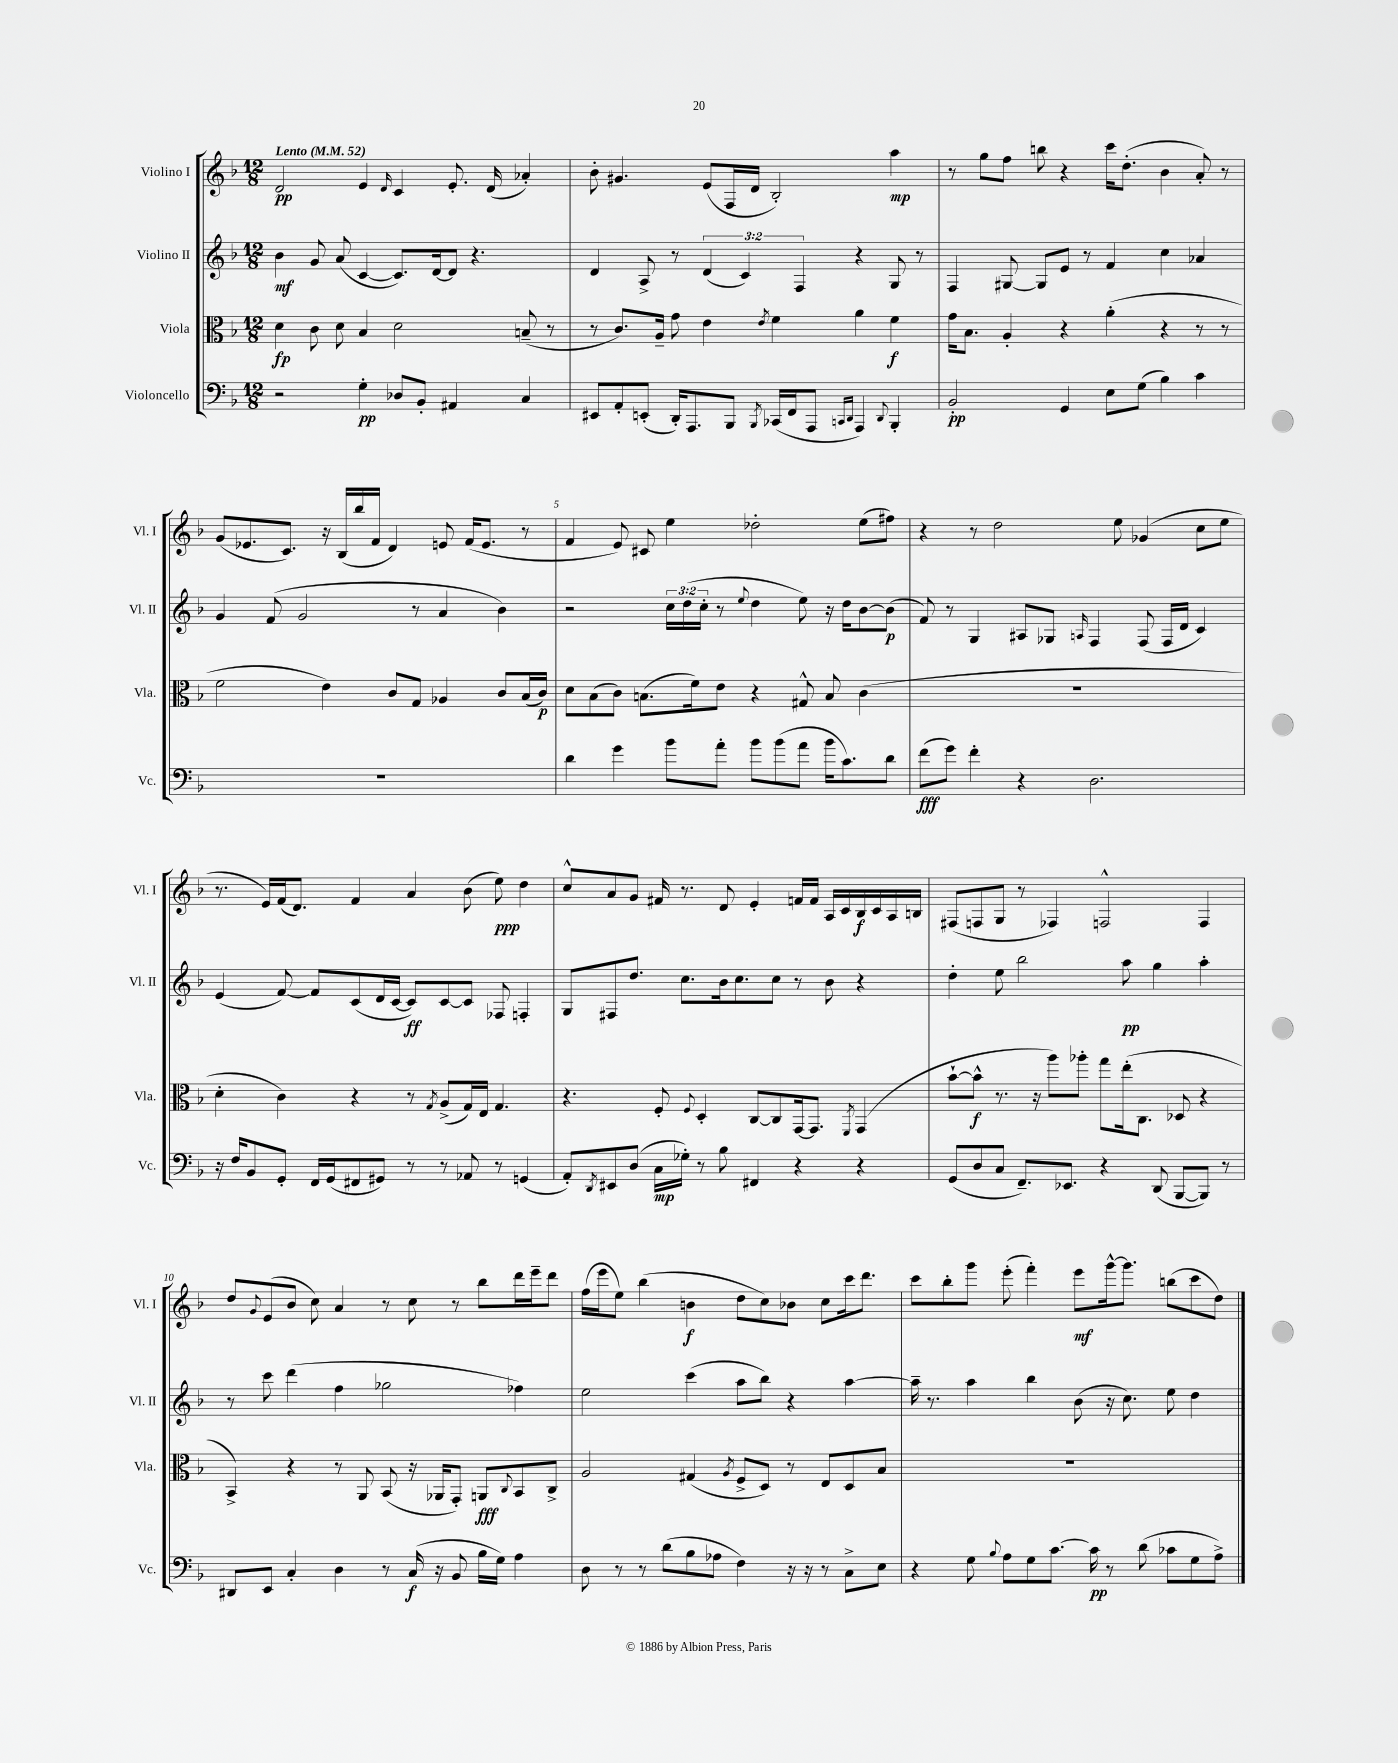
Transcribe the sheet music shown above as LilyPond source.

<<
\new StaffGroup <<
\new Staff = "s0" \with { instrumentName = "Violino I" shortInstrumentName = "Vl. I" } {
    \clef treble \key f \major \numericTimeSignature \time 12/8 \tempo "Lento" 4 = 52
    d'2\pp e'4 \grace { d'16 } c'4 e'8.-. d'16( aes'4-.) |
    bes'8-. gis'4. e'8( f16 d'16 bes2-.) a''4\mp |
    r8 g''8 f''8 b''8 r4 c'''16 d''8.-.( bes'4 a'8-.) r8 |
    g'8( ees'8. c'8.) r16 bes16( bes''16 f'16 d'4) e'8 f'16( e'8. r8 |
    f'4 e'8) cis'8 e''4 des''2-. e''8( fis''8) |
    r4 r8 d''2 e''8 ges'4( c''8 e''8 |
    r8. e'16) f'16( d'8.) f'4 a'4 bes'8( e''8\ppp) d''4 |
    c''8-^ a'8 g'8 fis'16 r8. d'8 e'4-. f'16 f'16 a16 c'16 bes16\f c'16 a16 b16 |
    fis8( f8 g8 r8 fes4) f2-^ f4 |
    d''8 \appoggiatura { g'8 } e'8( bes'8 c''8) a'4 r8 c''8 r8 bes''8 d'''16 e'''16-- d'''8 |
    f''16( e'''16 e''8) bes''4( b'4\f d''8 c''8) bes'8 c''8 c'''16 d'''8. |
    c'''8 bes''8-. g'''8 e'''8-.( f'''4-.) e'''8\mf g'''16~-^ g'''8. b''8( c'''8 d''8) \bar "|." |
}
\new Staff = "s1" \with { instrumentName = "Violino II" shortInstrumentName = "Vl. II" } {
    \clef treble \key f \major \numericTimeSignature \time 12/8 \override Staff.TupletNumber.text = #tuplet-number::calc-fraction-text
    bes'4\mf g'8 a'8( c'4~ c'8.) d'16~ d'8 r4. |
    d'4 a8-> r8 \tuplet 3/2 { d'4( c'4) f4 } r4 g8 r8 |
    f4 gis8~ gis8 e'8 r8 f'4 c''4 aes'4 |
    g'4 f'8( g'2 r8 a'4 bes'4) |
    r2 \tuplet 3/2 { c''16 d''16( c''16-. } r8 \appoggiatura { e''8 } d''4 e''8) r16 d''16 bes'8~ bes'8\p( |
    f'8) r8 g4 ais8 ges8 \grace { a16 } f4 f8( f16 d'16 c'4) |
    e'4( f'8~) f'8 c'8( d'16 c'16~ c'8\ff) c'8~ c'8 fes8 f4-. |
    g8 fis8 d''8. c''8. bes'16 c''8. c''8 r8 bes'8 r4 |
    d''4-. e''8 bes''2 a''8\pp g''4 a''4-. |
    r8 c'''8 d'''4( f''4 ges''2 fes''4) |
    e''2 c'''4( a''8 bes''8) r4 a''4~ |
    a''16-- r8. a''4 bes''4 bes'8( r16 c''8.) e''8 d''4 \bar "|." |
}
\new Staff = "s2" \with { instrumentName = "Viola" shortInstrumentName = "Vla." } {
    \clef alto \key f \major \numericTimeSignature \time 12/8
    d'4\fp c'8 d'8 bes4 d'2 b8--( r8 |
    r8 c'8.) a16-- g'8 e'4 \acciaccatura { e'8 } f'4 a'4 f'4\f |
    g'16 bes8. a4-. r4 a'4-.( r4 r8 r8 |
    f'2 e'4) c'8 g8 aes4 c'8 bes16( c'16\p) |
    d'8 bes8( c'8) b8.( f'16) e'8 r4 gis8-^ b8 c'4( |
    R1. |
    d'4-. c'4) r4 r8 \acciaccatura { g8 } a8->( g16) e16 g4. |
    r4. f8-. \appoggiatura { f8 } d4-. c8~ c8 g,16~ g,8. \acciaccatura { f,8 } g,4( |
    bes'8~-! bes'8-^\f r8. r16 a''8) aes''8-. g''8 e''16-.( c8. des8 r4 |
    bes,4->) r4 r8 a,8 bes,8( r16 aes,16 g,8-.) a,8\fff \appoggiatura { c8 } bes,8 c8-> |
    a2 gis4( \acciaccatura { a8 } f8-> d8) r8 e8 d8 bes8 |
    R1. \bar "|." |
}
\new Staff = "s3" \with { instrumentName = "Violoncello" shortInstrumentName = "Vc." } {
    \clef bass \key f \major \numericTimeSignature \time 12/8
    r2 g4-.\pp des8 bes,8-. ais,4 c4 |
    eis,8 a,8-. e,8-.( d,16-.) a,,8. bes,,8 \acciaccatura { bes,,8 } ces,16( f,16 a,,8 \grace { c,16 d,16 } a,,4) \appoggiatura { d,8 } bes,,4-. |
    bes,2-.\pp g,4 e8 g8( bes4) c'4 |
    R1. |
    d'4 g'4 bes'8 a'8-. bes'8 bes'8( a'8 bes'16 c'8.) d'8 |
    f'8\fff( g'8) f'4-. r4 d2. |
    r16 f16 bes,8 g,8-. f,16 g,16( fis,8 gis,8) r8 r8 aes,8 r8 g,4( |
    a,8-.) \acciaccatura { d,8 } eis,8 d8( c16\mp ges16-.) r8 bes8 fis,4 r4 r4 |
    g,8( d8 c8 f,8.--) ees,8. r4 d,8( bes,,8~ bes,,8) r8 |
    dis,8 e,8 c4-. d4 r8 c16\f( r16 bes,8 bes16 g16) a4 |
    d8 r8 r8 d'8( bes8 aes8 f4) r16 r16 r8 c8-> e8 |
    r4 g8 \appoggiatura { bes8 } a8 g8 c'8.~ c'16\pp r8 d'8( ces'8 g8 a8->) \bar "|." |
}
>>
>>
\layout { \context { \Score \override BarNumber.break-visibility = ##(#f #t #t) barNumberVisibility = #(every-nth-bar-number-visible 5) } }
